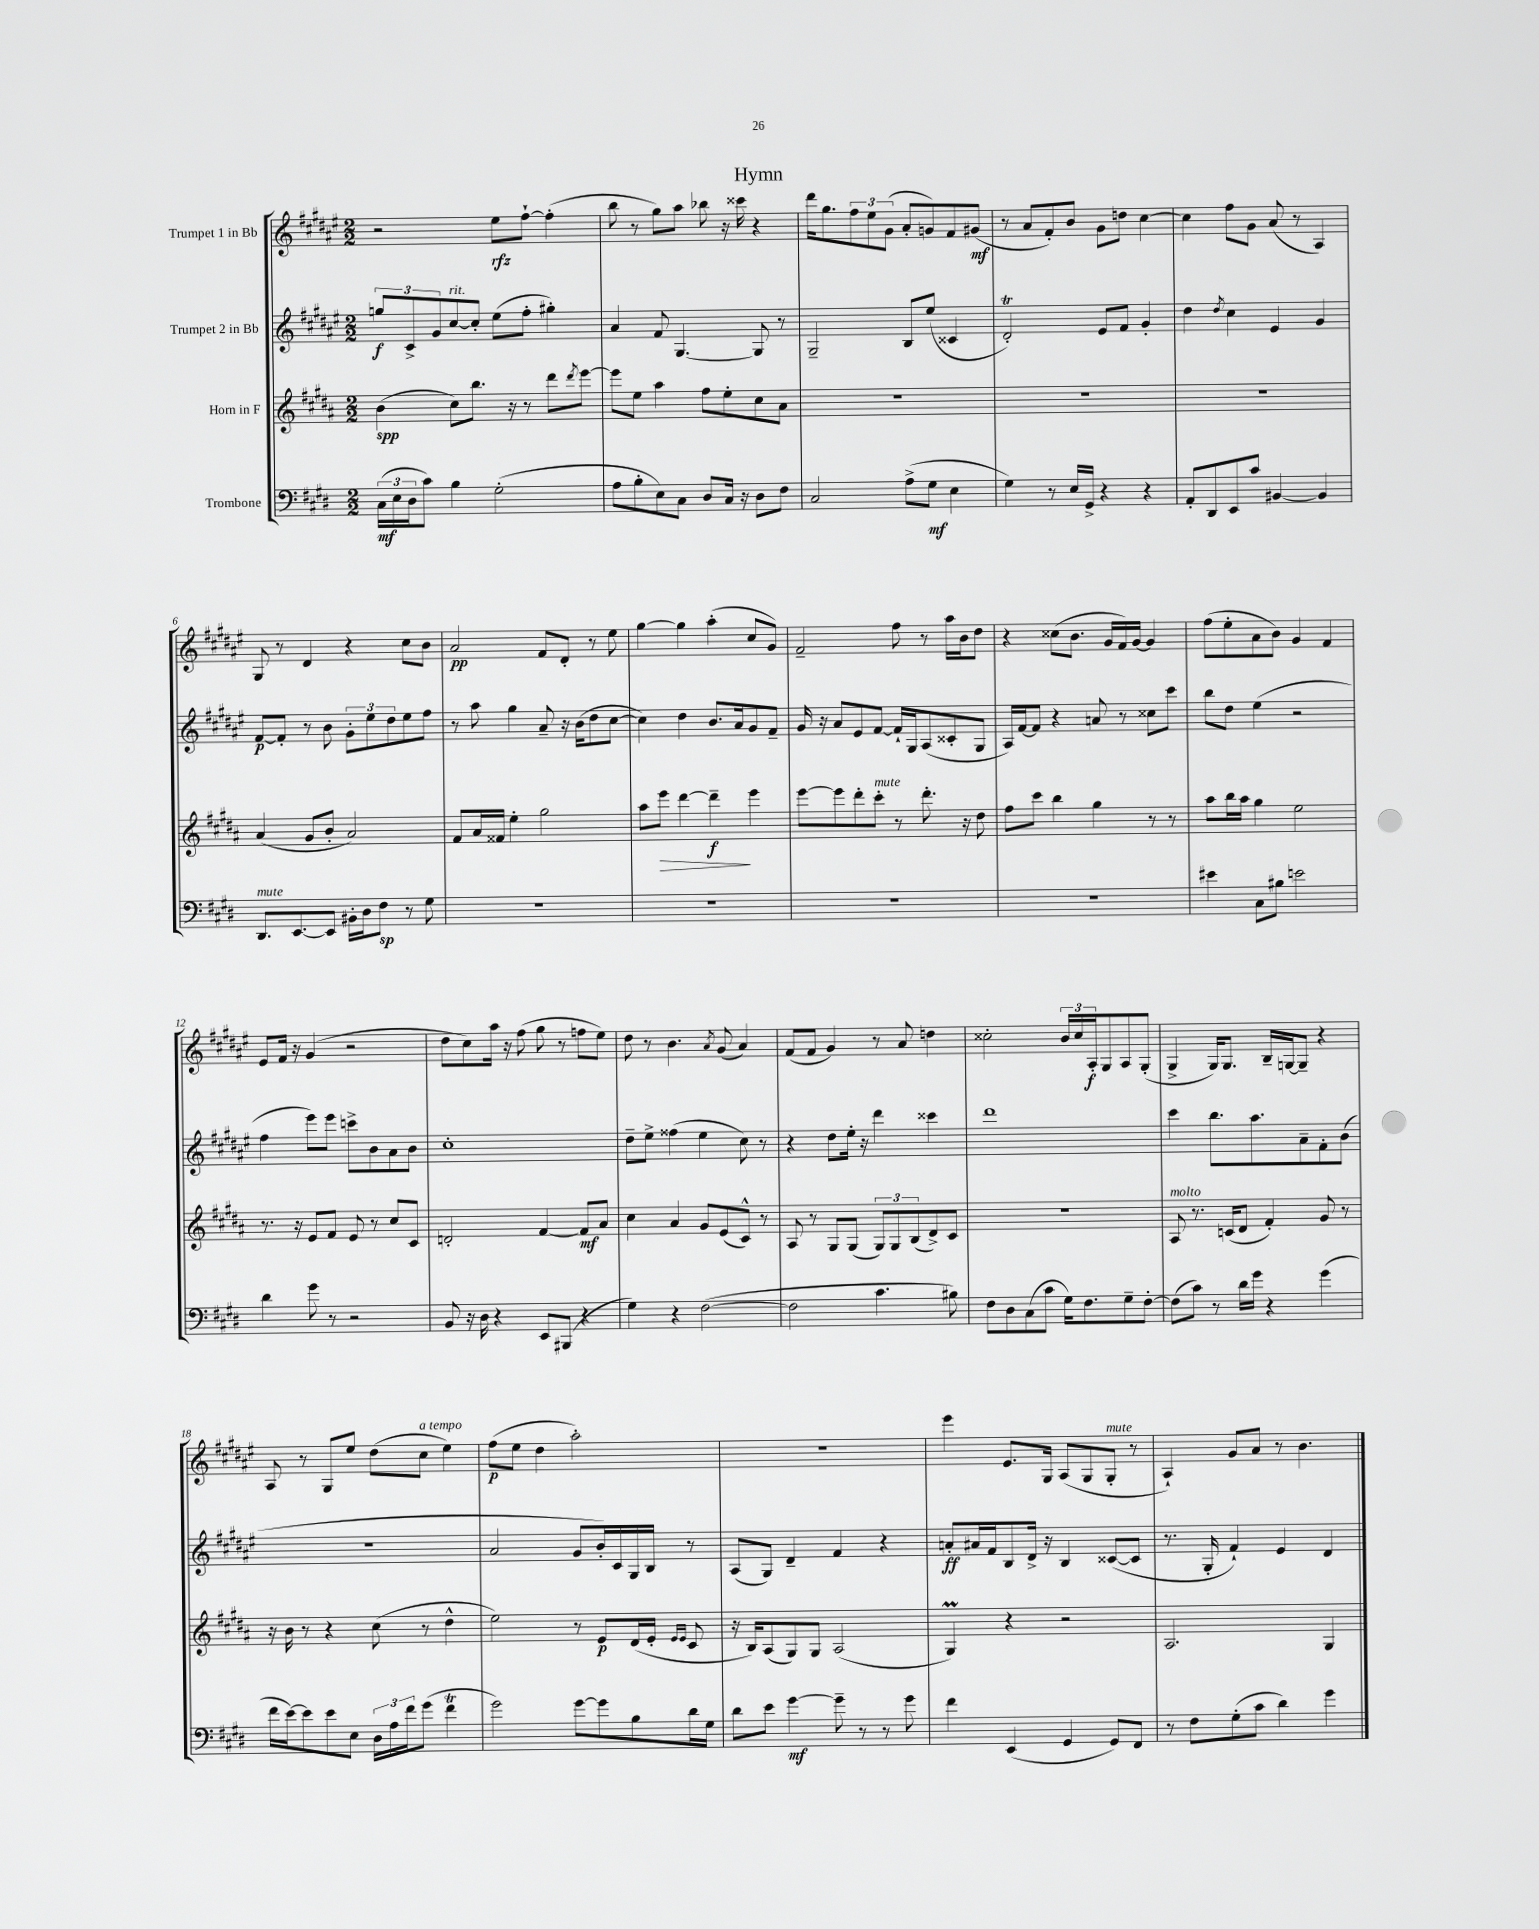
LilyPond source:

\header { title = "Hymn" }
<<
\new StaffGroup <<
\new Staff = "s0" \with { instrumentName = "Trumpet 1 in Bb" } {
    \clef treble \key fis \major \numericTimeSignature \time 2/2
    r2 eis''8\rfz fis''8~-! fis''4-.( |
    b''8 r8 gis''8) ais''8 bes''8 r16 cisis'''16 r4 |
    dis'''16 gis''8. \tuplet 3/2 { fis''8 eis''8 gis'8( } ais'8-. g'8) fis'8 gis'8\mf( |
    r8 ais'8 fis'8-.) b'8 gis'8 d''8 cis''4~ |
    cis''4 fis''8 gis'8 ais'8( r8 ais4) |
    gis8 r8 dis'4 r4 cis''8 b'8 |
    ais'2\pp fis'8 dis'8-. r8 eis''8 |
    gis''4~ gis''4 ais''4-.( cis''8 gis'8) |
    fis'2-- fis''8 r8 ais''16 b'16 dis''8 |
    r4 cisis''8( b'8. gis'16 fis'16) gis'16~ gis'4 |
    fis''8( eis''8-. ais'8 b'8) gis'4 fis'4 |
    eis'8 fis'16 r16 gis'4( r2 |
    dis''8 cis''8) ais''16 r16 fis''8( gis''8 r8 f''8 eis''8) |
    dis''8 r8 b'4. \acciaccatura { ais'8 } gis'8( ais'4) |
    fis'8( fis'8 gis'4) r8 ais'8 d''4 |
    cisis''2-. \tuplet 3/2 { b'16 cisis''16 ais16-.\f } gis8 ais8 gis8-.( |
    gis4-> gis16) gis8. b16-- g16~ g8-- r4 |
    ais8 r8 gis8 eis''8 dis''8( cis''8^\markup { \italic "a tempo" } eis''4) |
    fis''8\p( eis''8 dis''4 ais''2-.) |
    r1 |
    eis'''4 eis'8. gis16 ais8( gis8 gis8-.^\markup { \italic "mute" } r8 |
    ais4-!) gis'8 ais'8 r8 b'4. \bar "|." |
}
\new Staff = "s1" \with { instrumentName = "Trumpet 2 in Bb" } {
    \clef treble \key fis \major \numericTimeSignature \time 2/2
    \tuplet 3/2 { g''8\f cis'8-> gis'8 } cis''8~^\markup { \italic "rit." } cis''8-. eis''8( fis''8-. gis''4-.) |
    ais'4 fis'8 gis4.~ gis8 r8 |
    gis2-- b8 eis''8( cisis'4 |
    dis'2-.\trill) eis'8 fis'8 gis'4-. |
    dis''4 \acciaccatura { dis''8 } cis''4 eis'4 gis'4 |
    fis'8~\p fis'8-. r8 b'8 \tuplet 3/2 { gis'8-. eis''8 dis''8 } eis''8 fis''8 |
    r8 ais''8 gis''4 ais'8-- r16 b'16( dis''8 cis''8~ |
    cis''4) dis''4 b'8. ais'16 gis'8 fis'8-- |
    gis'16 r16 ais'8 eis'8 fis'8~ fis'16-! gis16 ais8( cisis'8-. gis8 |
    ais16) fis'16~ fis'8 r4 a'8 r8 cisis''8 cis'''8 |
    b''8 dis''8 eis''4( r2 |
    fis''4 eis'''8) eis'''8 c'''8-> b'8 ais'8 b'8 |
    cis''1-. |
    dis''8-- eis''8-> fisis''4( eis''4 cis''8) r8 |
    r4 dis''8 eis''16-. r16 dis'''4 cisis'''4 |
    dis'''1 |
    cis'''4 b''8. ais''8. ais'8-- fis'8-. b'8( |
    r1 |
    ais'2 gis'8 b'16-.) cis'16 gis16 b16 r8 |
    ais8( gis8) dis'4-- fis'4 r4 |
    a'8-.\ff ais'16 fis'16 b8 dis'16-> r16 b4 cisis'8~( cisis'8 |
    r8. gis16-. fis'4-!) eis'4 dis'4 \bar "|." |
}
\new Staff = "s2" \with { instrumentName = "Horn in F" } {
    \clef treble \key b \major \numericTimeSignature \time 2/2
    b'4\spp( cis''8) b''8. r16 r8 dis'''8 \acciaccatura { dis'''8 } e'''8~ |
    e'''8 e''8 ais''4 fis''8 e''8-. cis''8 ais'8 |
    R1 |
    R1 |
    R1 |
    ais'4( gis'8 b'8-. ais'2) |
    fis'8 ais'16 fisis'16 e''4-. gis''2 |
    ais''8 e'''8\> dis'''4~ dis'''4--\f\! e'''4 |
    e'''8~ e'''8 dis'''8-. cis'''8-.^\markup { \italic "mute" } r8 dis'''8.-. r16 dis''8 |
    fis''8 cis'''8 b''4 gis''4 r8 r8 |
    ais''8 b''16 ais''16 gis''4 e''2 |
    r8. r16 e'8 fis'8 e'8 r8 cis''8 cis'8 |
    d'2-. fis'4~ fis'8\mf ais'8 |
    cis''4 ais'4 gis'8 e'8( cis'8-^) r8 |
    ais8 r8 gis8 gis8( \tuplet 3/2 { gis8) gis8 b8( } dis'8->) cis'8 |
    r1 |
    ais8^\markup { \italic "molto" } r8. c'16( dis'8 fis'4-.) gis'8 r8 |
    r16 b'16 r8 r4 cis''8( r8 dis''4-^ |
    e''2) r8 e'8\p dis'16( e'16-. \grace { e'16 e'16 } cis'8 |
    r16 b16) ais8( gis8) gis8 ais2( |
    gis4\prall) r4 r2 |
    ais2. gis4 \bar "|." |
}
\new Staff = "s3" \with { instrumentName = "Trombone" } {
    \clef bass \key e \major \numericTimeSignature \time 2/2
    \tuplet 3/2 { cis16\mf( e16 dis16 } cis'8) b4 gis2-.( |
    a8 b8-. e8) cis8 dis8 cis16 r16 dis8 fis8 |
    cis2 a8->( gis8\mf e4 |
    gis4) r8 e16 gis,16-> r4 r4 |
    a,8-. dis,8 e,8 cis'8 bis,4~ bis,4 |
    dis,8.^\markup { \italic "mute" } e,8.~ e,8 bis,16-. dis16 fis8\sp r8 gis8 |
    R1 |
    R1 |
    R1 |
    R1 |
    eis'4 cis8 bis8 e'2 |
    dis'4 gis'8 r8 r2 |
    b,8 r16 dis16 r4 e,8 bis,,8( r4 |
    gis4) r4 fis2~( |
    fis2 cis'4. bis8) |
    fis8 dis8 cis8( cis'8 gis16) fis8. gis8-- fis8~-. |
    fis8( cis'8) r8 dis'16 gis'16 r4 gis'4( |
    fis'16 e'16~) e'8 e'8 e8 \tuplet 3/2 { dis16 a16 fis'16 } gis'8( fis'4\trill |
    gis'2) gis'8~ gis'8 b8 dis'16 gis16 |
    dis'8 e'8 gis'4~\mf gis'8-- r8 r8 gis'8 |
    fis'4 e,4( gis,4 gis,8) fis,8 |
    r8 fis8 gis8-.( cis'8 dis'4) gis'4 \bar "|." |
}
>>
>>
